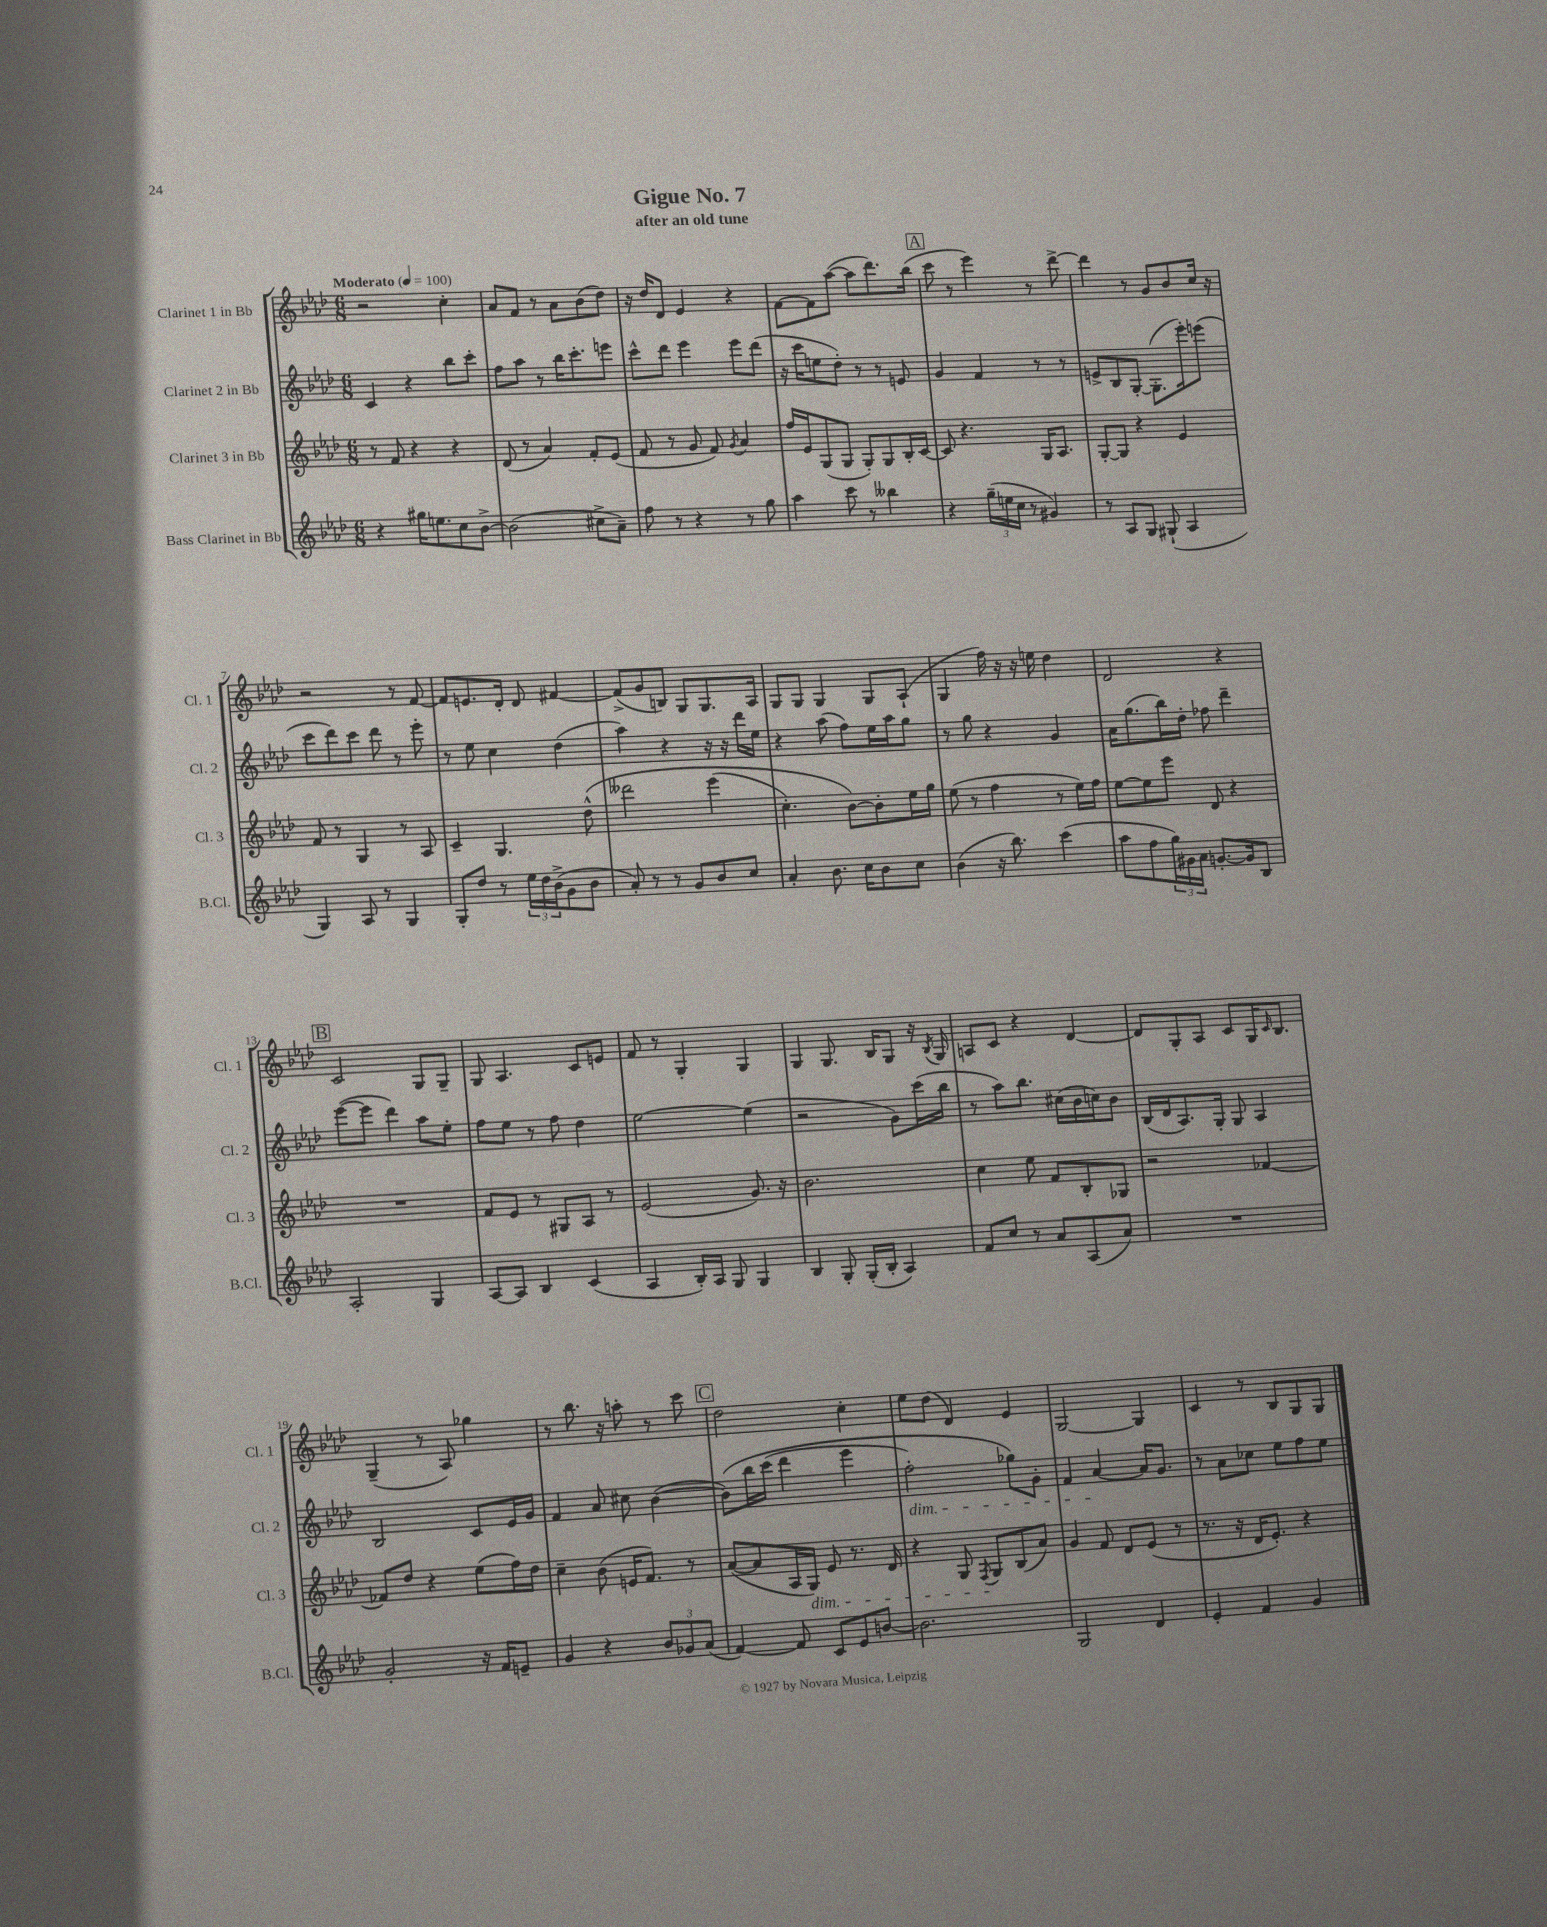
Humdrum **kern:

**kern	**kern	**kern	**kern
*staff4	*staff3	*staff2	*staff1
*clefG2	*clefG2	*clefG2	*clefG2
*k[b-e-a-d-]	*k[b-e-a-d-]	*k[b-e-a-d-]	*k[b-e-a-d-]
*M6/8	*M6/8	*M6/8	*M6/8
*MM100	*MM100	*MM100	*MM100
4r	8r	4c	2r
.	8f	.	.
16gg#	4r	4r	.
8.ee	.	.	.
8cc	4r	8bb-	4cc'
[8b-^	.	8ccc'	.
=	=	=	=
(2b-]	(8d-	8ff	8a-
.	8r	8aa-	8f
.	4a-)	8r	8r
.	.	16bb-	8a-
.	.	8.ccc'	.
8cc#^	8f'	.	(8b-
8a-~)	(8e-	8eee	8dd-)
=	=	=	=
8ff	8f	8ccc^^	16r
.	.	.	16dd-
8r	8r	8ddd-	8d-
4r	8g	4eee-	4e-
.	8f)	.	.
.	8qg	.	.
8r	4a-	8eee-	4r
8gg	.	(8ddd-	.
=	=	=	=
4aa-	16ff	16r	[8f
.	16e-	16ccc	.
.	(8G	8ee	8f]
8ccc	8G	8dd-')	([8aa-
8r	8G')	8r	8aa-]
4bb--	8G	8r	8.ddd-)
.	16B-'	8e	.
.	[16c	.	(16bb-
=	=	=	=
4r	8c]	4g	8ccc
.	4.r	.	8r
(24gg~	.	4f	4eee-)
24ee	.	.	.
24cc	.	.	.
8r	.	.	.
4g#)	16G	8r	8r
.	8.A-	.	.
.	.	8r	[8ddd-^
=	=	=	=
8r	[8G'	8e^	4ddd-]
8A-	8G]	8B-	.
8G	4r	[8G'	8r
(8G#`	.	(8.G']	8g
4A-	4e-	.	8b-
.	.	16eee-')	.
.	.	(8eee	16cc
.	.	.	16r
=	=	=	=
4G)	8f	8ccc	2r
.	8r	8ddd-)	.
8A-	4G	8ccc	.
8r	.	8ddd-	.
4G	8r	8r	8r
.	8A-	8eee-'	[8f
=	=	=	=
8G'	4c~	8r	8f]
8dd-	.	8ee-	8.e
8r	4.G	4cc	.
.	.	.	16d-'
24ee-	.	.	8d-
24dd-	.	.	.
(24b-^	.	.	.
8g	.	(4dd-	[4f#
8b-	&(8dd-^^	.	.
=	=	=	=
8a-')	2ddd--	4aa-)	(8f#^]
8r	.	.	8g
8r	.	4r	8B)
8g	.	.	8G
8b-	(4eee-	16r	8.G
.	.	16r	.
8cc	.	16ddd-	.
.	.	16ee-	16A-
=	=	=	=
4a-'	4.cc')	4r	8G
.	.	.	8G
8.b-	.	(8aa-	4G
.	[8b-&)	8ff)	.
16cc	.	.	.
8b-	8b-']	16ee-	8G
.	.	16aa-	.
8cc	16ee-	8gg	(8A-`
.	16gg	.	.
=	=	=	=
(4b-	(8ee-	8r	4G
.	8r	8gg	.
16r	4ff	4r	16ff)
8.bb-)	.	.	16r
.	.	.	16r
.	.	.	16ee
(4ccc	8r	4g	4dd-
.	16ee-)	.	.
.	16ff	.	.
=	=	=	=
8aa-	[8ee-	16a-	2d-
.	.	(8.gg	.
8ff	8ee-]	.	.
24gg)	8eee-	16bb-)	.
24g#	.	.	.
.	.	16dd-'	.
24a-	.	.	.
[8.g'	8d-	8ff-	.
.	4r	4ddd-~	4r
16g]	.	.	.
8B-	.	.	.
=	=	=	=
2A-'	2.r	([8eee-	2c
.	.	8eee-]	.
.	.	4ddd-)	.
4G	.	8aa-	8G
.	.	8ee-'	8G~
=	=	=	=
[8A-	8f	8ff	8G
8A-]	8e-	8ee-	4.A-
4B-	8r	8r	.
.	8G#	8ff	.
(4c	8A-	4dd-	8c
.	8r	.	8e
=	=	=	=
4A-	(2e-	[2ee-	8f
.	.	.	8r
16B-')	.	.	4G'
16A-	.	.	.
8G	.	.	.
4G	8.g)	(4ee-]	4G
.	16r	.	.
=	=	=	=
4B-	2.b-	2r	4G
8G'	.	.	8.G
(16G'	.	.	.
16B-'	.	.	16B-
4A-)	.	8g)	8G
.	.	(16ccc	16r
.	.	.	8qB-
.	.	16bb-	16G
=	=	=	=
8f	4cc	8r	8A
8cc	.	8aa-)	8c
8r	8ee-	8.bb-	4r
8a-	8f	.	.
.	.	(16cc#	.
(8A-	8B-'	16b-	[4d-
.	.	16cc)	.
8a-)	8G-	8b-	.
=	=	=	=
2.r	2r	(16B-	8d-]
.	.	16d-	.
.	.	8.A-)	8G'
.	.	.	8A-
.	.	16G'	.
.	.	8G	8c
.	[4f-	4A-	16G
.	.	.	16qqc
.	.	.	8.B-
=	=	=	=
2g'	8f-]	2B-	(4G~
.	8dd-	.	.
.	4r	.	8r
.	.	.	8A-)
16r	(8ee-	8c	4gg-
16f	.	.	.
8e~	16ff)	16e-	.
.	16dd-	16g	.
=	=	=	=
4g	4cc~	4f	8r
.	.	.	8.bb-
4r	(8b-	8a-	.
.	.	.	16r
.	16e	8cc#	8aa'
.	8.f)	.	.
12b-	.	([4b-	8r
12g-	.	.	.
.	8r	.	8ccc
(12a-	.	.	.
=	=	=	=
[4f)	([8a-	&(8b-])	2dd-
.	8a-]	16bb-	.
.	.	(16ccc	.
8f]	16A-	4ddd-	.
.	16G)	.	.
8c	8e-	.	.
8e-	8.r	4eee-	4cc'
[8b	.	.	.
.	16d-	.	.
=	=	=	=
2.b]	4r	2ff')	8ee-
.	.	.	(8dd-
.	8G	.	4d-)
.	8qF	.	.
.	8G	.	.
.	(8B-	8gg-&)	4e-
.	8a-)	8g'	.
=	=	=	=
2G	4g	4f	[2G
.	8f	[4a-	.
.	8d-	.	.
4d-	(8e-	16a-]	4G]
.	.	8.g	.
.	8r	.	.
=	=	=	=
4e-'	8.r	8r	4c
.	.	8a-	.
.	16r	.	.
4f	16d-	8cc-	8r
.	8.e-')	.	.
.	.	8ee-	8B-
4g	4r	8ff	8G
.	.	8ee-	8G
==	==	==	==
*-	*-	*-	*-
